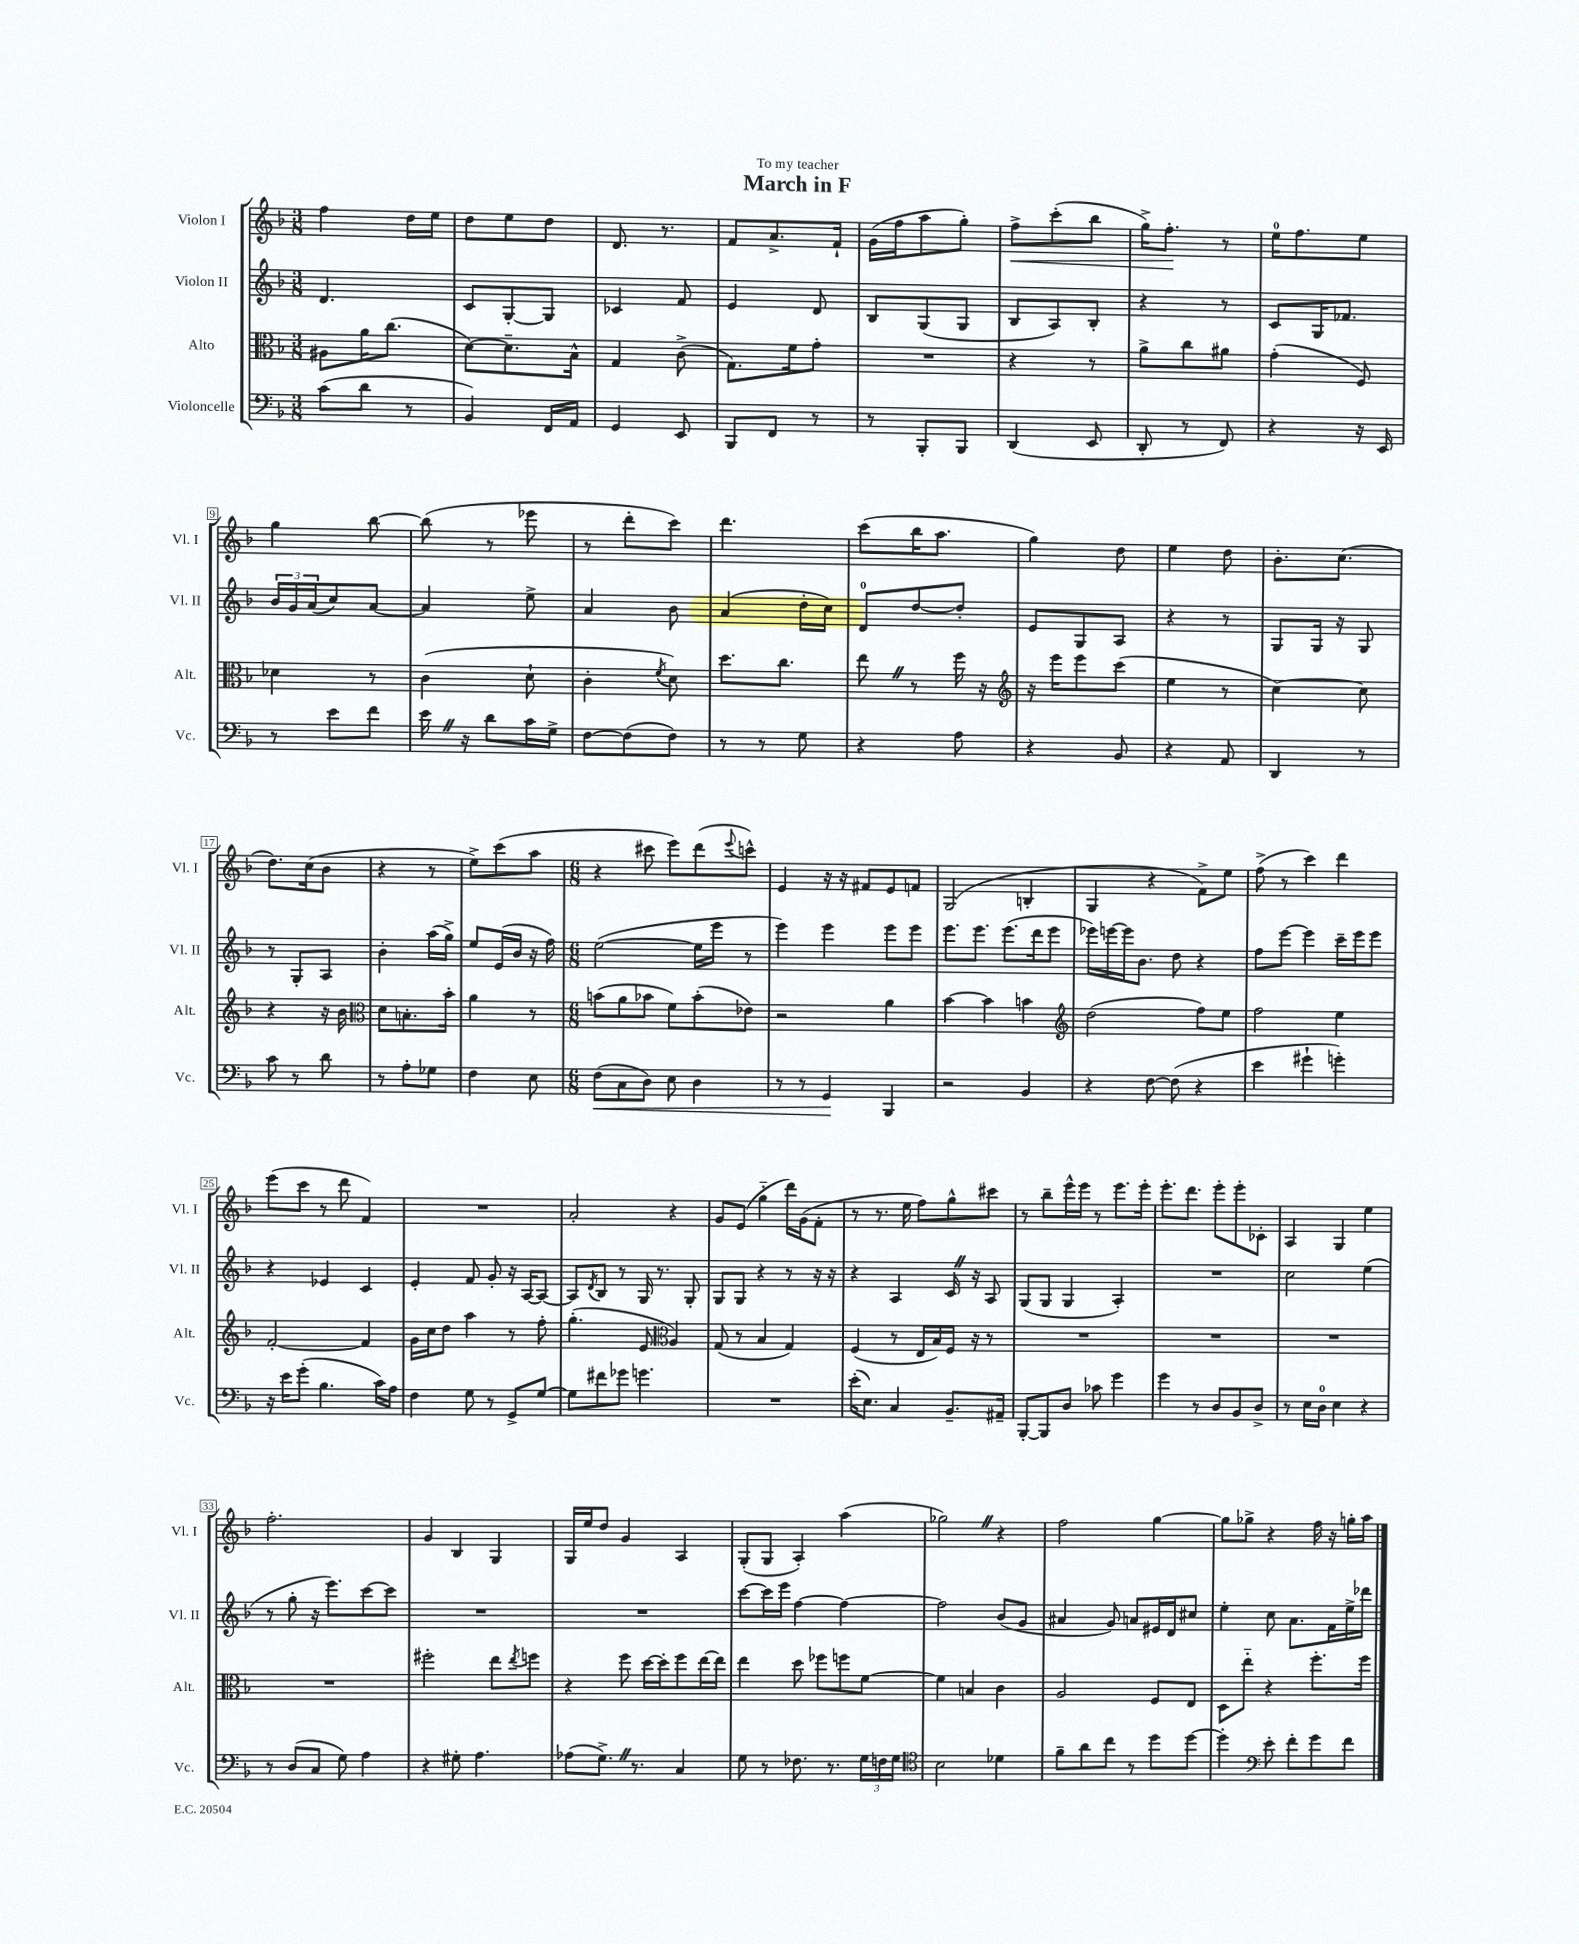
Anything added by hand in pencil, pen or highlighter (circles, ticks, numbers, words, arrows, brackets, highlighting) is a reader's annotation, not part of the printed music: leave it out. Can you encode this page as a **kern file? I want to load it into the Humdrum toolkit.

**kern	**dynam	**kern	**kern	**kern	**dynam
*part4	*part4	*part3	*part2	*part1	*part1
*staff4	*staff4	*staff3	*staff2	*staff1	*staff1
*I"Violoncelle	*	*I"Alto	*I"Violon II	*I"Violon I	*
*I'Vc.	*	*I'Alt.	*I'Vl. II	*I'Vl. I	*
*clefF4	*	*clefC3	*clefG2	*clefG2	*
*k[b-]	*	*k[b-]	*k[b-]	*k[b-]	*
*M3/8	*	*M3/8	*M3/8	*M3/8	*
=1	=1	=1	=1	=1	=1
(8c\L	.	8A#X\L	4.d/	4ff\	.
8d\J	.	16a\K	.	.	.
.	.	(8.cc\J	.	.	.
8r	.	.	.	16dd\LL	.
.	.	.	.	16ee\JJ	.
=2	=2	=2	=2	=2	=2
4BB-/)	.	[8d\L)	8c/L	8dd\L	.
.	.	8.d~\]	[8G'/	8ee\	.
16FF/LL	.	.	8G/J]	8dd\J	.
16AA/JJ	.	16B-^^\Jk	.	.	.
=3	=3	=3	=3	=3	=3
4GG/	.	4G/	4c-X/	8.d/	.
.	.	.	.	8.r	.
8EE/	.	(8c^\	8f/	.	.
=4	=4	=4	=4	=4	=4
8BBB-/L	.	8.G\L)	4e/	8f/L	.
8FF/J	.	.	.	8.a^/	.
.	.	16f\k	.	.	.
8r	.	8g'\J	8d/	.	.
.	.	.	.	16f`/Jk	.
=5	=5	=5	=5	=5	=5
8r	.	4.r	8B-/L	(16g\LL	.
.	.	.	.	16ff\J	.
8BBB-'/L	.	.	(8G/	8aa\	.
8BBB-/J	.	.	8G/J	8gg'\J)	.
=6	=6	=6	=6	=6	=6
!	!	!	!	!	!LO:HP:b
(4DD/	.	4r	8B-/L	8ff^\L	<
.	.	.	8A/)	(8ccc'\	.
8EE/	.	8r	8B-'/J	8bb-\J	.
=7	=7	=7	=7	=7	=7
8DD'/	.	8a^\L	4r	16gg^\KL)	.
.	.	.	.	8.ff'\J	.
8r	.	8cc\	.	.	.
8FF/)	.	8a#X\J	8r	8r	[
=8	=8	=8	=8	=8	=8
4r	.	(4g'\	8c/L	16ee\KL	.
.	.	.	.	8.ff\	.
.	.	.	16G/K	.	.
.	.	.	8.f-X/J	.	.
16r	.	8F/)	.	8ee\J	.
16EE/	.	.	.	.	.
!!LO:LB:g=z
=9	=9	=9	=9	=9	=9
8r	.	4d-X\	24b-/LL	4gg\	.
.	.	.	24g/	.	.
.	.	.	(24a/J	.	.
8e\L	.	.	8cc/)	.	.
8f\J	.	8r	[8a/J	[8bb-\	.
=10	=10	=10	=10	=10	=10
16eZ\	.	(4c\	4a/]	(8bb-\]	.
16r	.	.	.	.	.
8d\L	.	.	.	8r	.
16c\L	.	8d`\	8ee^\	8eee-X\	.
16G^\JJ	.	.	.	.	.
=11	=11	=11	=11	=11	=11
[8F\L	.	4c'\	4a/	8r	.
(8F\]	.	.	.	8ddd'\L	.
.	.	8qf/	.	.	.
8F\J)	.	8d\)	8b-\	8ccc\J)	.
=12	=12	=12	=12	=12	=12
8r	.	8.dd\L	(4a/	4.ddd\	.
8r	.	.	.	.	.
.	.	8.cc\J	.	.	.
8G\	.	.	16dd'\LL	.	.
.	.	.	16cc\JJ)	.	.
=13	=13	=13	=13	=13	=13
4r	.	8eeZ\	8d/L	(8ccc\L	.
.	.	8r	[8dd/	16bb-\K	.
.	.	.	.	8.aa\J	.
8A\	.	16ff\	8dd'/J]	.	.
.	.	16r	.	.	.
=14	=14	=14	=14	=14	=14
*	*	*clefG2	*	*	*
4r	.	16r	8e/L	4gg\)	.
.	.	16eee\KL	.	.	.
.	.	8eee\	8G/	.	.
8BB-/	.	(8ccc\J	8A/J	8dd\	.
=15	=15	=15	=15	=15	=15
4r	.	4ee\	4r	4ee\	.
8AA/	.	8r	8r	8dd\	.
=16	=16	=16	=16	=16	=16
4DD/	.	[4cc\)	8G/L	8.b-'\L	.
.	.	.	16G/Jk	.	.
.	.	.	16r	(8.cc\J	.
8r	.	8cc\]	8G/	.	.
!!LO:LB:g=z
=17	=17	=17	=17	=17	=17
8c\	.	4r	8r	8.dd\L)	.
8r	.	.	8G'/L	.	.
.	.	.	.	(16cc\k	.
8d\	.	16r	8A/J	8b-\J	.
.	.	16b-\	.	.	.
=18	=18	=18	=18	=18	=18
*	*	*clefC3	*	*	*
8r	.	8d\L	4b-'\	4r	.
8A'\L	.	8.Bn'\	.	.	.
8G-X\J	.	.	(16aa\LL	8r	.
.	.	16b-'\Jk	16gg^\JJ)	.	.
=19	=19	=19	=19	=19	=19
4F\	.	4a\	8ee/L	8ee^\L)	.
.	.	.	(16e/L	(8ccc\	.
.	.	.	16b-/JJ	.	.
8E\	.	8r	16r	8aa\J	.
.	.	.	16ff\)	.	.
=20	=20	=20	=20	=20	=20
*M6/8	*	*M6/8	*M6/8	*M6/8	*
!	!LO:HP:b	!	!	!	!
(8F\L	<	(8bn\L	([2ee\	4r	.
8C\	.	8a\	.	.	.
8D\J)	.	8b-X\J	.	8ccc#X\	.
8E\	.	8f\L)	.	8eee\L)	.
4D\	.	(8b-'\	16ee\LL]	(8ddd\	.
.	.	.	16eee\JJ	.	.
.	.	.	.	8qqeee/	.
.	.	8e-X\J)	8r	8cccn^^\J)	.
=21	=21	=21	=21	=21	=21
8r	.	2r	4eee\)	4e/	.
8r	.	.	.	.	.
4GG/	.	.	4eee\	16r	.
.	.	.	.	16r	.
.	.	.	.	8f#X/L	.
4BBB-/	[	4a\	8eee\L	8e/	.
.	.	.	8eee\J	8fn/J	.
=22	=22	=22	=22	=22	=22
2r	.	[4b-\	8.eee\L	(2G/	.
.	.	.	8.eee\J	.	.
.	.	4b-\]	.	.	.
.	.	.	(8.eee\L	.	.
4BB-/	.	4bn\	.	4Bn'/	.
.	.	.	16ddd\k	.	.
.	.	.	8eee\J	.	.
=23	=23	=23	=23	=23	=23
*	*	*clefG2	*	*	*
4r	.	(2dd\	16eee-X\LL)	4G/	.
.	.	.	[16eeen\	.	.
.	.	.	16eee\J]	.	.
.	.	.	8.b-\J	.	.
[8F\	.	.	.	4r	.
(8F\]	.	.	8dd\	.	.
4r	.	8ff\L)	4r	8f^\L)	.
.	.	8ee\J	.	8ee\J	.
=24	=24	=24	=24	=24	=24
4e\	.	2ff\	8ff\L	(8ff^\	.
.	.	.	[8eee\J	8r	.
4g#X`\	.	.	4eee\]	4ccc\)	.
4gn'\)	.	4ee\	16ccc~\LL	4ddd\	.
.	.	.	16eee\J	.	.
.	.	.	8eee\J	.	.
!!LO:LB:g=z
=25	=25	=25	=25	=25	=25
16r	.	[2f'/	4r	(8eee\L	.
16e\KL	.	.	.	.	.
(8g'\J	.	.	.	8ccc\J	.
4.B-\	.	.	4e-X/	8r	.
.	.	.	.	8ddd\	.
.	.	4f/]	4c/	4f/)	.
16c\LL)	.	.	.	.	.
16A\JJ	.	.	.	.	.
=26	=26	=26	=26	=26	=26
4F\	.	16g\LL	4e'/	2.r	.
.	.	16cc\J	.	.	.
.	.	8dd\J	.	.	.
8G\	.	4aa\	8f/	.	.
8r	.	.	8g'/	.	.
8GG^/L	.	8r	16r	.	.
.	.	.	[16A/KL	.	.
[8G/J	.	8ff'\	8A/J_	.	.
=27	=27	=27	=27	=27	=27
8G\L]	.	(4.gg'\	8A/L]	2a'/	.
.	.	.	8qd/	.	.
8f#X\	.	.	8B-/J	.	.
8g-X\J	.	.	8r	.	.
4.gn\	.	8e/	16G/	.	.
.	.	.	8.r	.	.
*	*	*clefC3	*	*	*
.	.	4A/)	.	4r	.
.	.	.	8G'/	.	.
=28	=28	=28	=28	=28	=28
2.r	.	(8G/	8G/L	8g/L	.
.	.	8r	8G/J	(8e/J	.
.	.	4B-/	4r	4gg\	.
.	.	4G/)	8r	16ddd\LL)	.
.	.	.	.	(16g\J	.
.	.	.	16r	8f'\J	.
.	.	.	16r	.	.
=29	=29	=29	=29	=29	=29
(16e'\KL	.	(4F/	4r	8r	.
8.E\J)	.	.	.	.	.
.	.	.	.	8.r	.
4C/	.	8r	4A/	.	.
.	.	.	.	16ee\	.
.	.	16E/LL	.	8ff\L)	.
.	.	16B-/)	.	.	.
8.BB-~/L	.	16F/JJ	16cZ/	8gg^^\	.
.	.	16r	16r	.	.
.	.	8r	8A/	8ccc#X\J	.
16AA#X~/Jk	.	.	.	.	.
=30	=30	=30	=30	=30	=30
[8BBB-'/L	.	2.r	(8G/L	8r	.
8BBB-/]	.	.	8G/J	8bb-~\L	.
8D/J	.	.	4G/	16eee^^\L	.
.	.	.	.	16eee\JJ	.
8c-X\	.	.	.	8r	.
4g\	.	.	4A'/)	8.eee\L	.
.	.	.	.	16eee'\Jk	.
=31	=31	=31	=31	=31	=31
4g\	.	2.r	2.r	8.eee'\L	.
.	.	.	.	8.ddd\J	.
8r	.	.	.	.	.
8D/L	.	.	.	8eee'\L	.
8BB-/	.	.	.	8eee'\	.
8D^/J	.	.	.	8c-X'\J	.
=32	=32	=32	=32	=32	=32
8r	.	2.r	2cc\	4A/	.
16E\LL	.	.	.	.	.
16D\JJ	.	.	.	.	.
4E\	.	.	.	4G/	.
4r	.	.	(4ee\	4ee\	.
!!LO:LB:g=z
=33	=33	=33	=33	=33	=33
8r	.	2.r	8r	2.ff'\	.
(8D/L	.	.	8gg'\	.	.
8C/J	.	.	16r	.	.
.	.	.	8.eee\L)	.	.
8G\)	.	.	.	.	.
4A\	.	.	[8ccc\	.	.
.	.	.	8ccc\J]	.	.
=34	=34	=34	=34	=34	=34
4r	.	2ff#X'\	2.r	4g/	.
8G#X'\	.	.	.	4B-/	.
4.A\	.	.	.	.	.
.	.	8ee\L	.	4G/	.
.	.	8qee/	.	.	.
.	.	8ffn\J	.	.	.
=35	=35	=35	=35	=35	=35
(8A-X\L	.	4r	2.r	16G/LL	.
.	.	.	.	16ee/J	.
8.G^Z\J)	.	.	.	8dd/J	.
.	.	8ff\	.	4g/	.
8.r	.	.	.	.	.
.	.	[16dd\LL	.	.	.
.	.	16dd'\J]	.	.	.
4C/	.	8ff\	.	4A/	.
.	.	[16ee\L	.	.	.
.	.	16ee\JJ]	.	.	.
=36	=36	=36	=36	=36	=36
8G\	.	4ee\	[8ccc\L	(8G'/L	.
8r	.	.	16ccc\L]	8G/J	.
.	.	.	16eee\JJ	.	.
8.F-X\	.	8dd\	[4ff\	4A'/)	.
.	.	8ff-X\L	.	.	.
8.r	.	.	.	.	.
.	.	8ffn\	4ff\_	(4aa\	.
24G\LL	.	[8f\J	.	.	.
24Fn\	.	.	.	.	.
24G\JJ	.	.	.	.	.
=37	=37	=37	=37	=37	=37
*clefC4	*	*	*	*	*
2B-\	.	4f\]	2ff\]	2gg-XZ\)	.
.	.	4Bn/	.	.	.
4d-X\	.	4c\	(8b-/L	4r	.
.	.	.	8g/J	.	.
=38	=38	=38	=38	=38	=38
8f~\L	.	2A/	4a#X/	2ff\	.
8a\	.	.	.	.	.
8cc\J	.	.	8g/)	.	.
8r	.	.	8an/L	.	.
8dd\L	.	8F/L	16e#X/L	[4gg\	.
.	.	.	16d/J	.	.
[8dd\J	.	8E/J	8cc#X/J	.	.
=39	=39	=39	=39	=39	=39
4dd'\]	.	8D\L	4ee'\	8gg\L]	.
.	.	8ee\J	.	8gg-X^\J	.
*clefF4	*	*	*	*	*
8e'\	.	4r	8cc\	4r	.
8f'\L	.	.	8.a\L	.	.
8g\	.	8.ff'\L	.	16ff\	.
.	.	.	16f\L	16r	.
8f\J	.	.	16ee^\	16ggn'\LL	.
.	.	16ff\Jk	16ddd-X\JJ	16aa\JJ	.
==	==	==	==	==	==
*-	*-	*-	*-	*-	*-
